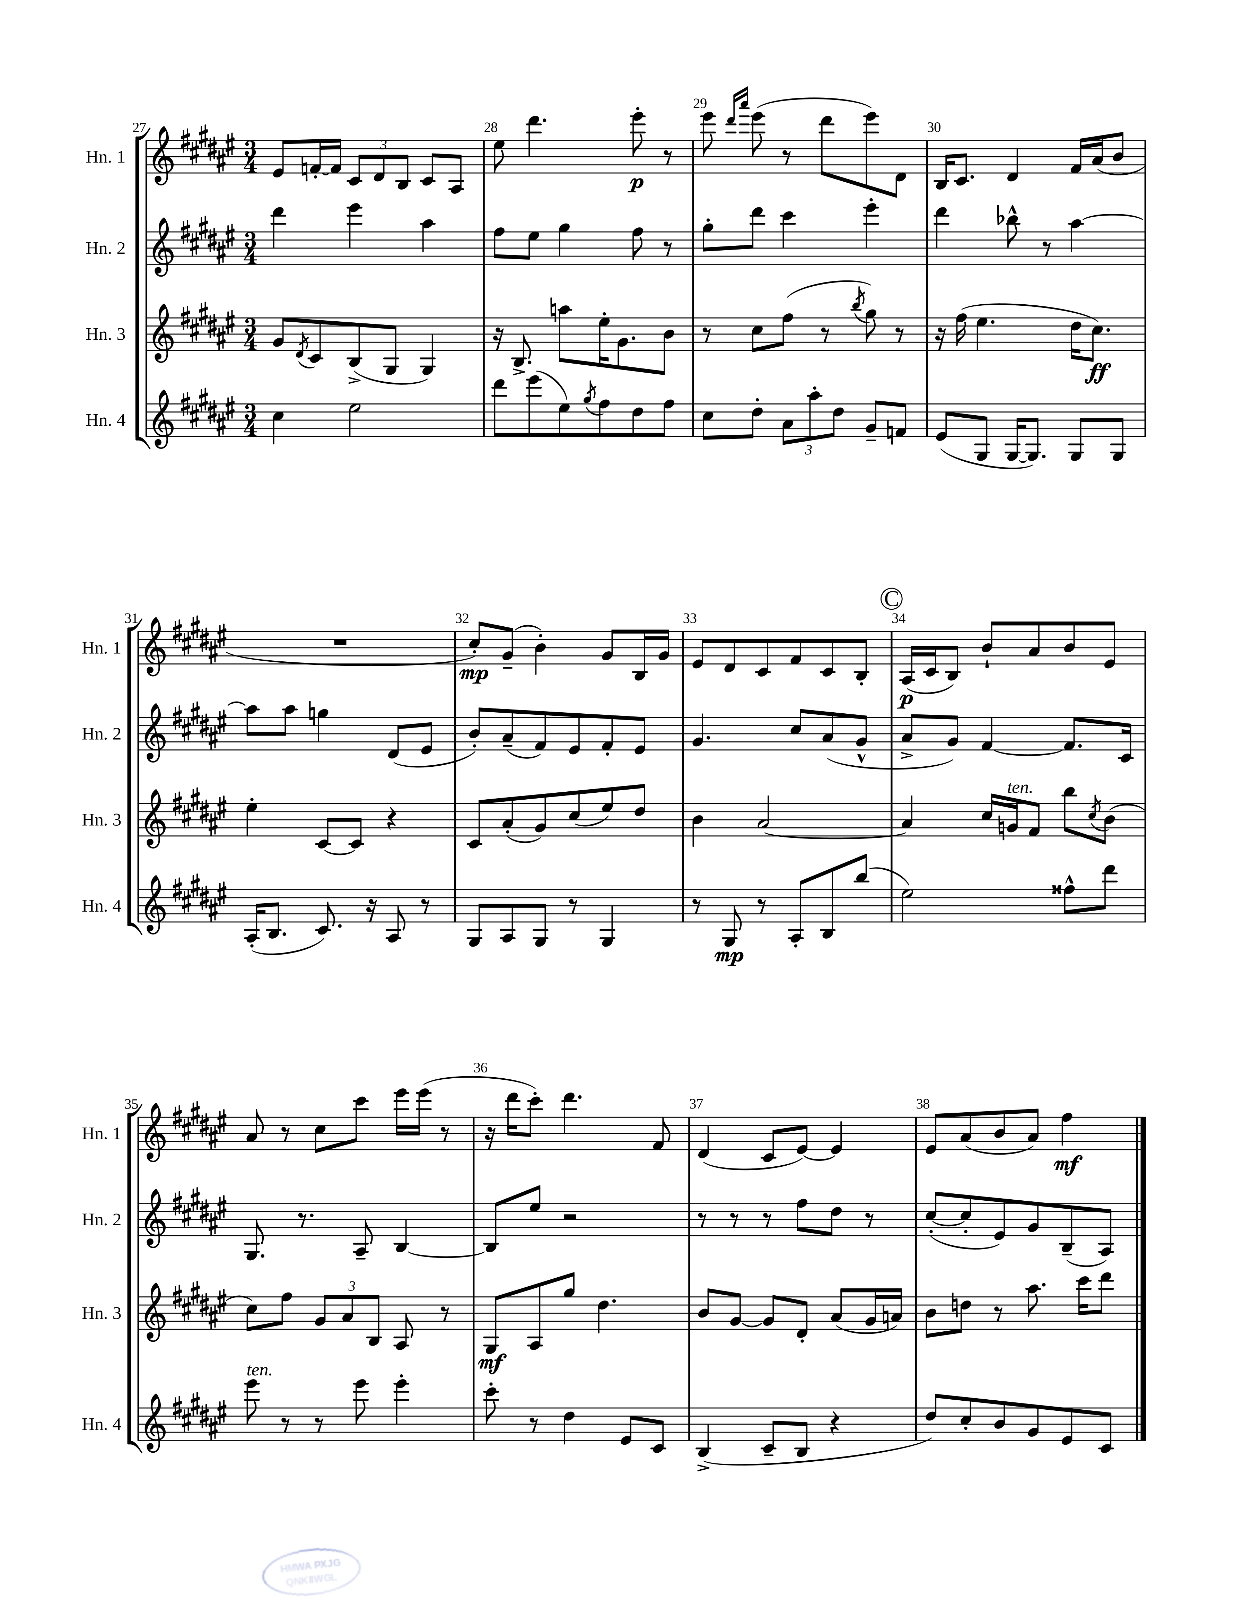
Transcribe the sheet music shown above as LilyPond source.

<<
\new StaffGroup <<
\new Staff = "s0" \with { instrumentName = "Hn. 1" shortInstrumentName = "Hn. 1" } {
    \clef treble \key fis \major \numericTimeSignature \time 3/4
    eis'8 f'16~-. f'16 \tuplet 3/2 { cis'8 dis'8 b8 } cis'8 ais8 |
    eis''8 dis'''4. eis'''8-.\p r8 |
    eis'''8 \grace { dis'''16 ais'''16 } eis'''8( r8 dis'''8 eis'''8) dis'8 |
    b16 cis'8. dis'4 fis'16 ais'16( b'8 |
    R2. |
    cis''8-.\mp) gis'8--( b'4-.) gis'8 b16 gis'16 |
    eis'8 dis'8 cis'8 fis'8 cis'8 b8-. |
    \mark \markup { \circle "C" } ais16\p( cis'16 b8) b'8-! ais'8 b'8 eis'8 |
    ais'8 r8 cis''8 cis'''8 eis'''16 eis'''16( r8 |
    r16 dis'''16 cis'''8-.) dis'''4. fis'8 |
    dis'4( cis'8 eis'8~) eis'4 |
    eis'8 ais'8( b'8 ais'8) fis''4\mf \bar "|." |
}
\new Staff = "s1" \with { instrumentName = "Hn. 2" shortInstrumentName = "Hn. 2" } {
    \clef treble \key fis \major \numericTimeSignature \time 3/4
    dis'''4 eis'''4 ais''4 |
    fis''8 eis''8 gis''4 fis''8 r8 |
    gis''8-. dis'''8 cis'''4 eis'''4-. |
    dis'''4 bes''8-^ r8 ais''4~ |
    ais''8 ais''8 g''4 dis'8( eis'8 |
    b'8-.) ais'8--( fis'8) eis'8 fis'8-. eis'8 |
    gis'4. cis''8 ais'8( gis'8-^ |
    \mark \markup { \circle "C" } ais'8-> gis'8) fis'4~ fis'8. cis'16 |
    gis8. r8. ais8-- b4~ |
    b8 eis''8 r2 |
    r8 r8 r8 fis''8 dis''8 r8 |
    cis''8~-.( cis''8-. eis'8) gis'8 b8--( ais8) \bar "|." |
}
\new Staff = "s2" \with { instrumentName = "Hn. 3" shortInstrumentName = "Hn. 3" } {
    \clef treble \key fis \major \numericTimeSignature \time 3/4
    gis'8 \acciaccatura { dis'8 } cis'8 b8->( gis8 gis4) |
    r16 b8.-> a''8 eis''16-. gis'8. b'8 |
    r8 cis''8 fis''8( r8 \acciaccatura { b''8 } gis''8) r8 |
    r16 fis''16( eis''4. dis''16 cis''8.\ff) |
    eis''4-. cis'8~ cis'8 r4 |
    cis'8 ais'8-.( gis'8) cis''8( eis''8) dis''8 |
    b'4 ais'2~ |
    \mark \markup { \circle "C" } ais'4 cis''16 g'16^\markup { \italic "ten." } fis'8 b''8 \acciaccatura { cis''8 } b'8( |
    cis''8) fis''8 \tuplet 3/2 { gis'8 ais'8 b8 } ais8 r8 |
    gis8\mf ais8 gis''8 dis''4. |
    b'8 gis'8~ gis'8 dis'8-. ais'8( gis'16 a'16) |
    b'8 d''8 r8 ais''8. cis'''16 dis'''8 \bar "|." |
}
\new Staff = "s3" \with { instrumentName = "Hn. 4" shortInstrumentName = "Hn. 4" } {
    \clef treble \key fis \major \numericTimeSignature \time 3/4
    cis''4 eis''2 |
    dis'''8 eis'''8( eis''8) \acciaccatura { gis''8 } fis''8 dis''8 fis''8 |
    cis''8 dis''8-. \tuplet 3/2 { ais'8 ais''8-. dis''8 } gis'8-- f'8 |
    eis'8( gis8 gis16~ gis8.) gis8 gis8 |
    ais16-.( b8. cis'8.) r16 ais8 r8 |
    gis8 ais8 gis8 r8 gis4 |
    r8 gis8\mp r8 ais8-. b8 b''8( |
    \mark \markup { \circle "C" } eis''2) fisis''8-^ dis'''8 |
    eis'''8^\markup { \italic "ten." } r8 r8 eis'''8 eis'''4-. |
    cis'''8-. r8 dis''4 eis'8 cis'8 |
    b4->( cis'8-- b8 r4 |
    dis''8) cis''8-. b'8 gis'8 eis'8 cis'8 \bar "|." |
}
>>
>>
\layout { \context { \Score currentBarNumber = #27 \override BarNumber.break-visibility = ##(#f #t #t) barNumberVisibility = #all-bar-numbers-visible } }
